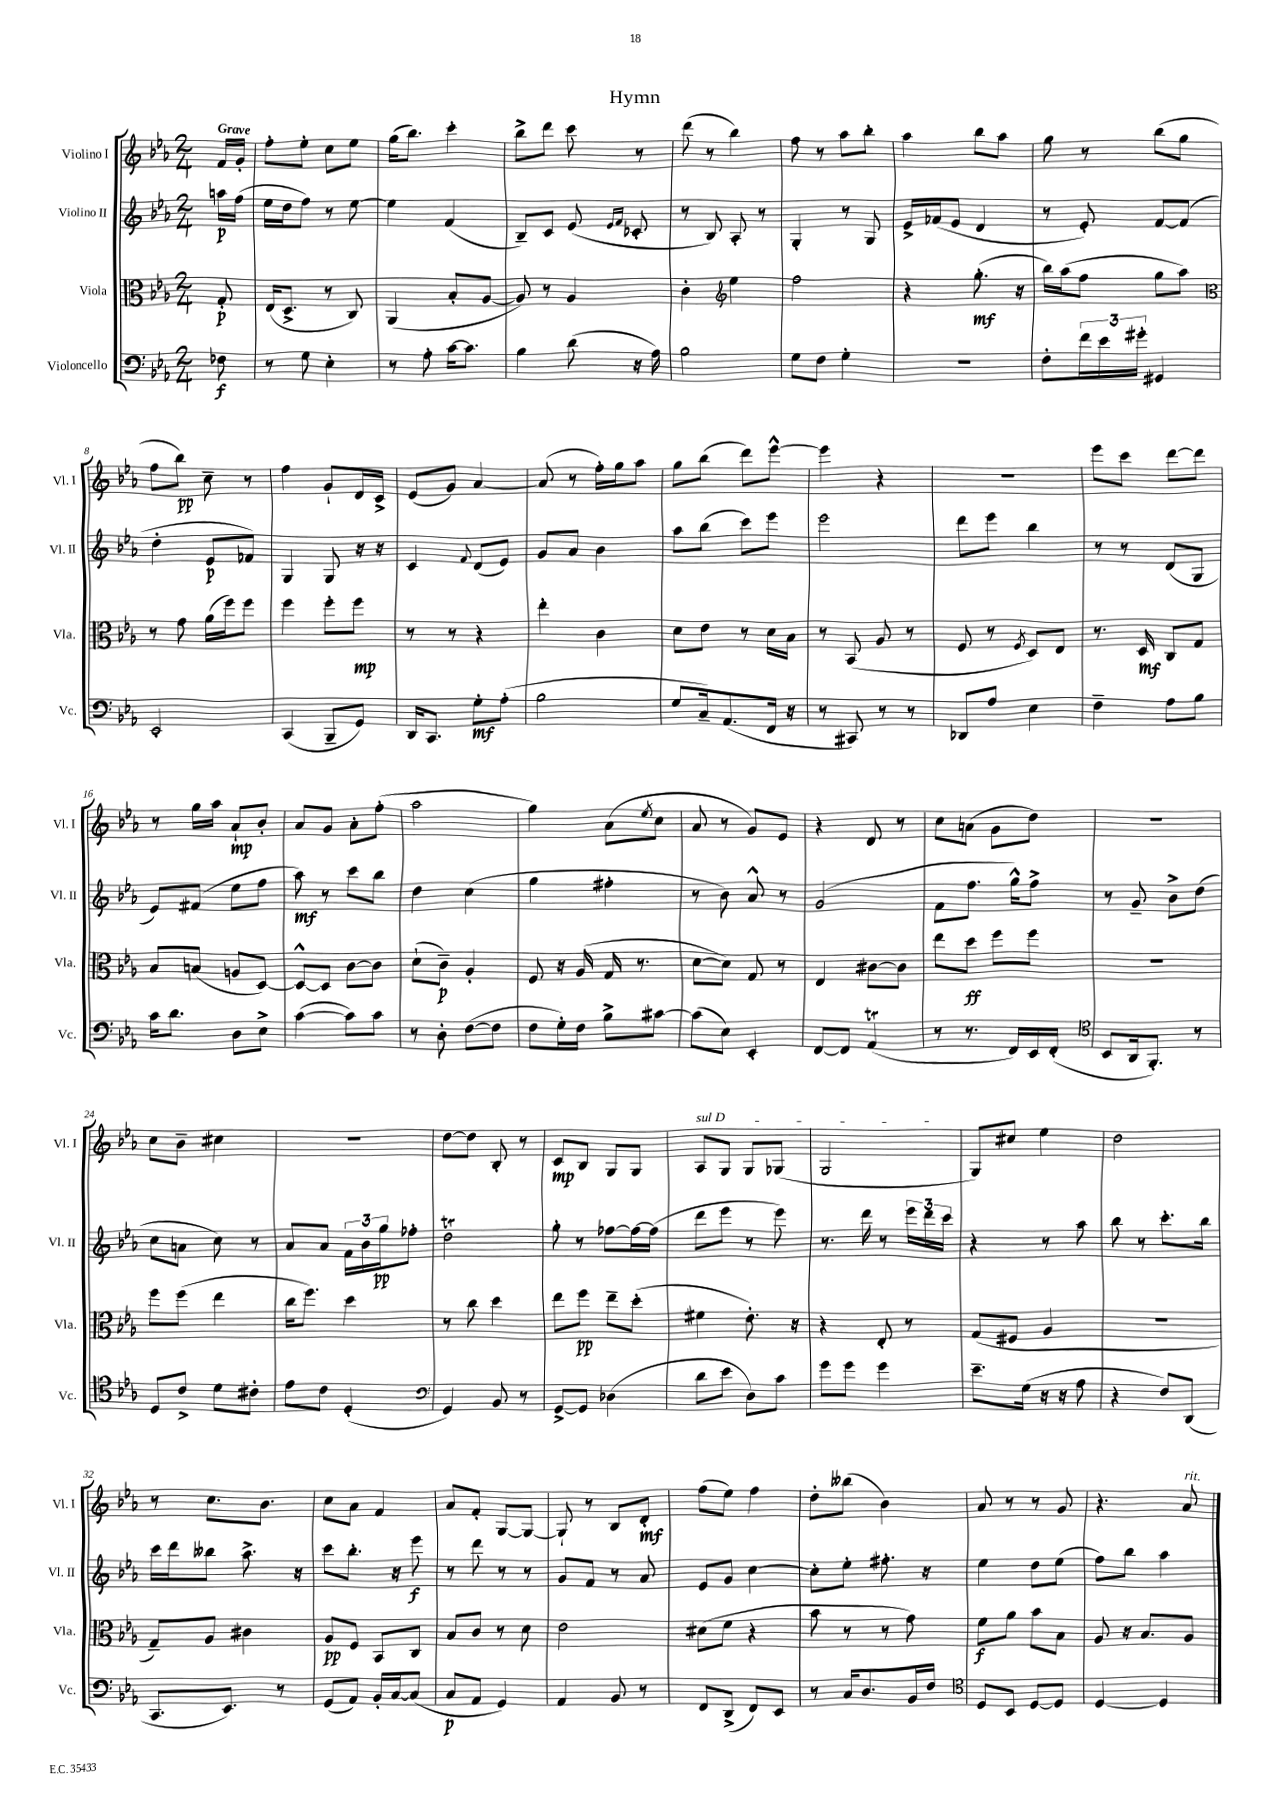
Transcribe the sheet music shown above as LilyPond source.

\header { title = "Hymn" }
<<
\new StaffGroup <<
\new Staff = "s0" \with { instrumentName = "Violino I" shortInstrumentName = "Vl. I" } {
    \clef treble \key ees \major \numericTimeSignature \time 2/4 \partial 8 \tempo "Grave"
    f'16 g'16-. |
    f''8-. ees''8-. c''8 ees''8 |
    g''16( bes''8.) c'''4-. |
    bes''8-> d'''8 c'''8 r8 |
    d'''8( r8 bes''4) |
    f''8 r8 aes''8 bes''8-. |
    aes''4 bes''8 aes''8 |
    g''8 r8 bes''8( g''8 |
    f''8 bes''8\pp) c''8-- r8 |
    f''4 g'8-! d'16 c'16-> |
    ees'8( g'8) aes'4~ |
    aes'8( r8 f''16-.) g''16 aes''8 |
    g''8 bes''8( d'''8) ees'''8~-^ |
    ees'''4 r4 |
    R2 |
    ees'''8 c'''8 d'''8~ d'''8 |
    r8 g''16 aes''16 aes'8-!\mp bes'8-. |
    aes'8 g'8 aes'8-. f''8-.( |
    aes''2 |
    g''4) aes'8( \acciaccatura { ees''8 } c''8 |
    aes'8 r8 g'8) ees'8 |
    r4 d'8 r8 |
    c''8 a'8( g'8 d''8) |
    R2 |
    c''8 bes'8-- cis''4 |
    R2 |
    d''8~ d''8 bes8-. r8 |
    c'8\mp bes8 g8 g8 |
    \once \override TextSpanner.bound-details.left.text = \markup { \italic "sul D" } aes8\startTextSpan g8 g8 ges8( |
    g2\stopTextSpan |
    g8) cis''8 ees''4 |
    d''2 |
    r8 c''8. bes'8. |
    c''8 aes'8 f'4 |
    aes'8 f'8-. g8~ g8~ |
    g8-! r8 bes8 d'8-.\mf |
    f''8( ees''8) f''4 |
    d''8-. beses''8( bes'4) |
    aes'8 r8 r8 g'8 |
    r4. aes'8^\markup { \italic "rit." } \bar "|." |
}
\new Staff = "s1" \with { instrumentName = "Violino II" shortInstrumentName = "Vl. II" } {
    \clef treble \key ees \major \numericTimeSignature \time 2/4 \partial 8
    a''16\p f''16( |
    ees''16 d''16 f''8) r8 ees''8~ |
    ees''4 f'4( |
    bes8--) c'8 ees'8( \grace { ees'16 f'16 } ces'8-. |
    r8 bes8) aes8-. r8 |
    g4-. r8 g8 |
    ees'16-> fes'16( ees'8 d'4 |
    r8 ees'8-.) f'8~ f'8( |
    d''4-. ees'8\p fes'8) |
    g4 g8 r16 r16 |
    c'4 \appoggiatura { f'8 } d'8( ees'8) |
    g'8 aes'8 bes'4 |
    aes''8 bes''8( c'''8) ees'''8 |
    ees'''2 |
    d'''8 ees'''8 bes''4 |
    r8 r8 d'8( g8 |
    ees'8) fis'8( ees''8 f''8 |
    aes''8\mf) r8 c'''8 bes''8 |
    d''4 c''4( |
    g''4 fis''4-. |
    r8 bes'8) aes'8-^ r8 |
    g'2( |
    f'8 f''8. g''16-^) f''8-> |
    r8 g'8-- bes'8-> d''8( |
    c''8 a'8 c''8) r8 |
    aes'8 aes'8 \tuplet 3/2 { f'16 bes'16 g''16\pp } fes''8-. |
    d''2\trill |
    g''8-. r8 fes''8~ fes''16~ fes''16( |
    d'''8 ees'''8 r8 ees'''8) |
    r8. d'''16 r8 \tuplet 3/2 { ees'''16 d'''16 c'''16 } |
    r4 r8 aes''8 |
    bes''8 r8 c'''8.-. bes''16 |
    c'''16 d'''16 beses''8 aes''8.-> r16 |
    c'''8 bes''8.-. r16 ees'''8\f |
    r8 d'''8 r8 r8 |
    g'8 f'8 r8 aes'8 |
    ees'8 g'8 c''4~ |
    c''8-. ees''8-. fis''8.-. r16 |
    ees''4 d''8 ees''8( |
    f''8) bes''8 aes''4 \bar "|." |
}
\new Staff = "s2" \with { instrumentName = "Viola" shortInstrumentName = "Vla." } {
    \clef alto \key ees \major \numericTimeSignature \time 2/4 \partial 8
    g8-.\p |
    ees16( d8.-> r8 c8) |
    aes,4( bes8-. aes8~ |
    aes8) r8 aes4 |
    c'4-. \clef treble ees''4 |
    f''2 |
    r4 g''8.-.\mf( r16 |
    bes''16) aes''16( f''8 g''8 aes''8) |
    \clef alto r8 g'8 aes'16( f''16) f''8 |
    f''4 f''8-. f''8\mp |
    r8 r8 r4 |
    ees''4-. c'4 |
    d'8 ees'8 r8 d'16 bes16 |
    r8 bes,8( aes8 r8 |
    f8 r8 \acciaccatura { f8 } d8) ees8 |
    r8. d16\mf c8 g8 |
    bes8 b8( a8 d8~) |
    d8~-^ d8 c'8~ c'8 |
    d'8-!( c'8--\p) aes4-. |
    f8 r16 aes16( g16 r8. |
    d'8~ d'8) g8 r8 |
    ees4 cis'8~ cis'8 |
    ees''8 d''8\ff f''8 f''8 |
    r2 |
    f''8 f''8( ees''4 |
    c''16 f''8.) d''4 |
    r8 c''8 d''4 |
    ees''8 f''8\pp ees''8-- d''8-.( |
    fis'4 ees'8.-.) r16 |
    r4 ees8-. r8 |
    g8( fis8 aes4 |
    r2 |
    g8--) aes8 cis'4 |
    aes8\pp f8 bes,8 c8 |
    bes8 c'8 r8 d'8 |
    ees'2 |
    dis'8( f'8 r4 |
    bes'8 r8 r8 g'8) |
    f'8\f aes'8 bes'8 bes8 |
    aes8 r16 bes8. aes8 \bar "|." |
}
\new Staff = "s3" \with { instrumentName = "Violoncello" shortInstrumentName = "Vc." } {
    \clef bass \key ees \major \numericTimeSignature \time 2/4 \partial 8
    fes8\f |
    r8 g8 ees4-. |
    r8 aes8-. c'16~ c'8. |
    bes4 d'8( r16 aes16) |
    bes2 |
    g8 f8 g4-. |
    r2 |
    f8-. \tuplet 3/2 { f'16 ees'16 gis'16-. } gis,4 |
    ees,2-. |
    c,4( bes,,8-- g,8) |
    d,16 c,8. g8-.\mf aes8-.( |
    bes2 |
    g8 c16--) aes,8.( f,16 r16 |
    r8 cis,8) r8 r8 |
    des,8 aes8 ees4 |
    f4-- aes8 bes8 |
    c'16 d'8. d8 ees8-> |
    c'4~( c'8) c'8 |
    r8 d8-. f8~( f8 |
    f8 g16-.) f16 bes8-> cis'8~ |
    cis'8( ees8) ees,4-. |
    f,8~ f,8 aes,4\trill( |
    r8 r8. f,16) ees,16 f,16-.( |
    \clef tenor bes,8 aes,16 f,8.-.) r8 |
    d8 c'8-> d'8 cis'8-. |
    ees'8 c'8 d4-.( |
    \clef bass g,4) bes,8 r8 |
    g,8~-> g,8 des4( |
    d'8 ees'8 d8) c'8 |
    g'8 g'8 g'4 |
    ees'8.-- g16( r16 r16 aes8 |
    r4 f8) d,8( |
    c,8. ees,8.) r8 |
    g,8( aes,8) bes,16-. c16~ c8( |
    c8\p aes,8 g,4) |
    aes,4 bes,8 r8 |
    f,8 d,8->( f,8) ees,8 |
    r8 c16 d8. bes,16 f16 |
    \clef tenor d8 bes,8 d8~ d8 |
    d4~ d4 \bar "|." |
}
>>
>>
